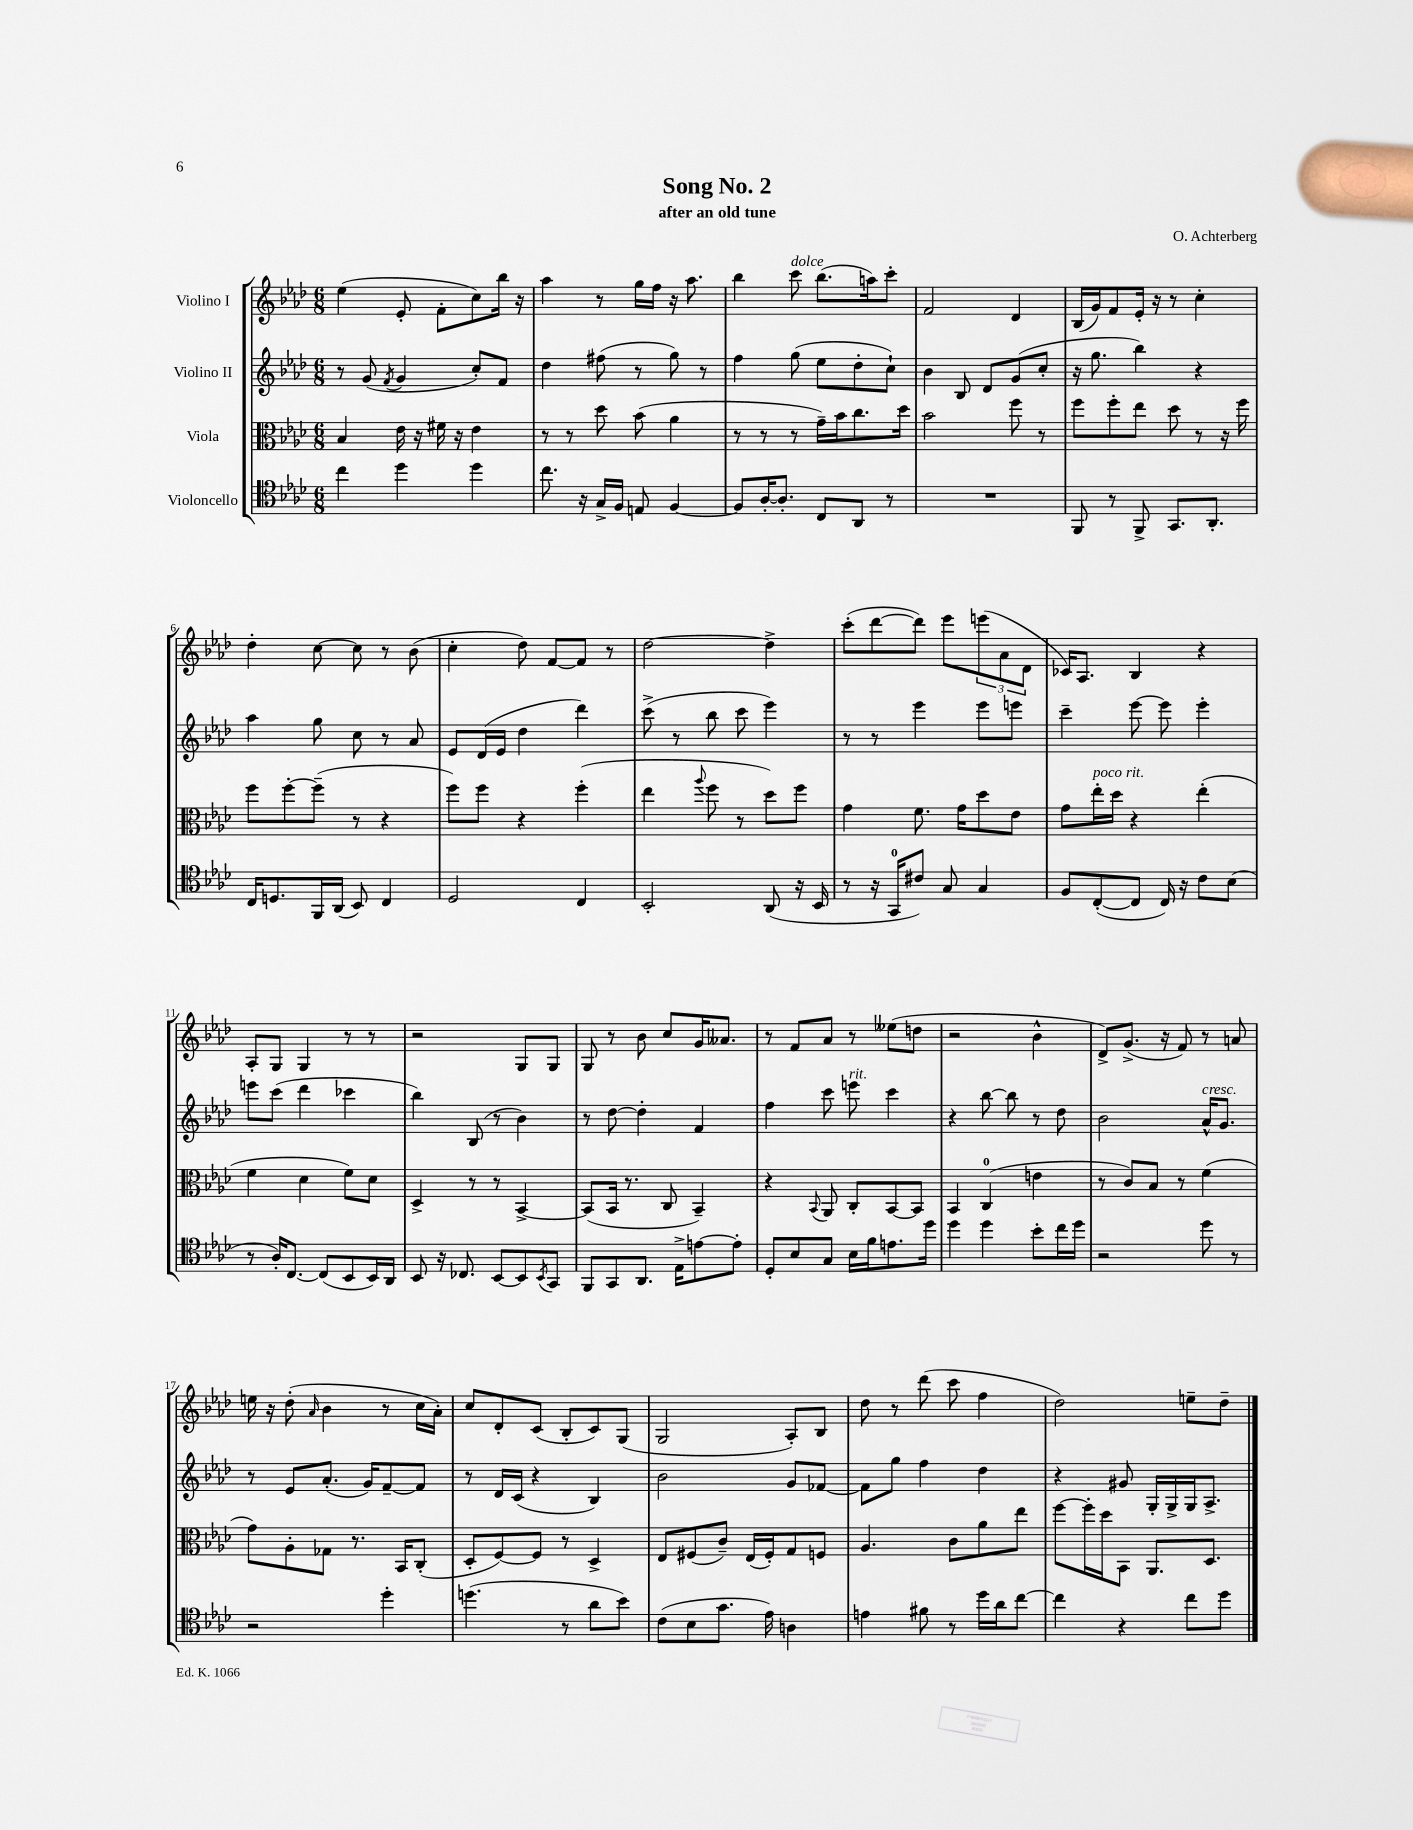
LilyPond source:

\header { title = "Song No. 2" composer = "O. Achterberg" subtitle = "after an old tune" }
<<
\new StaffGroup <<
\new Staff = "s0" \with { instrumentName = "Violino I" } {
    \clef treble \key aes \major \numericTimeSignature \time 6/8
    ees''4( ees'8-. f'8-. c''8) bes''16 r16 |
    aes''4 r8 g''16 f''16 r16 aes''8. |
    bes''4 c'''8^\markup { \italic "dolce" } bes''8.( a''16) c'''8-. |
    f'2 des'4 |
    bes16( g'16) f'8 ees'16-. r16 r8 c''4-. |
    des''4-. c''8~ c''8 r8 bes'8( |
    c''4-. des''8) f'8~ f'8 r8 |
    des''2~ des''4-> |
    c'''8-.( des'''8~ des'''8) ees'''8 \tuplet 3/2 { e'''8( aes'8 des'8 } |
    ces'16) aes8. bes4 r4 |
    aes8-. g8 g4 r8 r8 |
    r2 g8 g8 |
    g8 r8 bes'8 c''8 g'16 aeses'8. |
    r8 f'8 aes'8 r8 eeses''8( d''8 |
    r2 bes'4-^ |
    des'8->) g'8.->( r16 f'8) r8 a'8 |
    e''16 r16 des''8-.( \grace { aes'16 } bes'4 r8 c''16 aes'16-.) |
    c''8 des'8-. c'8( bes8-. c'8) g8( |
    g2 aes8-.) bes8 |
    des''8 r8 des'''8( c'''8 f''4 |
    des''2) e''8-- des''8-- \bar "|." |
}
\new Staff = "s1" \with { instrumentName = "Violino II" } {
    \clef treble \key aes \major \numericTimeSignature \time 6/8
    r8 g'8( \acciaccatura { f'8 } g'4 c''8-.) f'8 |
    des''4 fis''8( r8 g''8) r8 |
    f''4 g''8( ees''8 des''8-. c''8-!) |
    bes'4 bes8 des'8 g'8( c''8-. |
    r16 g''8. bes''4) r4 |
    aes''4 g''8 c''8 r8 aes'8 |
    ees'8 des'16( ees'16 des''4 des'''4) |
    c'''8->( r8 bes''8 c'''8 ees'''4) |
    r8 r8 ees'''4 ees'''8 e'''8 |
    c'''4-- ees'''8~ ees'''8 ees'''4-. |
    e'''8 c'''8( des'''4 ces'''4 |
    bes''4) bes8( r8 bes'4) |
    r8 des''8~ des''4-. f'4 |
    f''4 c'''8 e'''8^\markup { \italic "rit." } c'''4 |
    r4 bes''8~ bes''8 r8 des''8 |
    bes'2 aes'16-^^\markup { \italic "cresc." } g'8. |
    r8 ees'8 aes'8.-.( g'16) f'8~-- f'8 |
    r8 des'16 c'16( r4 bes4) |
    bes'2 g'8 fes'8~ |
    fes'8 g''8 f''4 des''4 |
    r4 gis'8 g16-. g16-> g16 aes8.-> \bar "|." |
}
\new Staff = "s2" \with { instrumentName = "Viola" } {
    \clef alto \key aes \major \numericTimeSignature \time 6/8
    bes4 ees'16 r16 fis'16 r16 ees'4 |
    r8 r8 des''8 bes'8( aes'4 |
    r8 r8 r8 g'16--) bes'16 c''8. des''16 |
    bes'2 f''8 r8 |
    f''8 f''8-. ees''8 des''8 r8 r16 f''16 |
    f''8 f''8~-. f''8--( r8 r4 |
    f''8) f''8 r4 f''4-.( |
    ees''4 \appoggiatura { aes''8 } f''8 r8 des''8) f''8 |
    g'4 f'8. g'16 des''8 ees'8 |
    g'8 ees''16-.^\markup { \italic "poco rit." } des''16 r4 ees''4-.( |
    f'4 des'4 f'8) des'8 |
    des4-> r8 r8 bes,4~-> |
    bes,8( bes,16 r8. c8 bes,4--) |
    r4 \appoggiatura { bes,8 } aes,8 c8-. bes,8~ bes,8 |
    bes,4 c4-0( e'4 |
    r8 c'8) bes8 r8 f'4( |
    g'8) aes8-. ges8 r8. bes,16 c8-.( |
    des8-. f8~) f8 r8 des4-> |
    ees8 fis8( c'8--) ees16( fis16-.) g8 f8 |
    aes4. c'8 aes'8 ees''8 |
    f''8~ f''16-. des''16 bes,8 aes,8. des8. \bar "|." |
}
\new Staff = "s3" \with { instrumentName = "Violoncello" } {
    \clef tenor \key aes \major \numericTimeSignature \time 6/8
    c''4 des''4 des''4 |
    c''8. r16 g16-> f16 e8 f4~ |
    f8 aes16~-. aes8.-. c8 aes,8 r8 |
    R2. |
    f,8 r8 f,8-> g,8. aes,8.-. |
    c16 d8. f,16 aes,16( bes,8) c4 |
    des2 c4 |
    bes,2-. aes,8( r16 bes,16 |
    r8 r16 g,16-0 cis'8) g8 g4 |
    f8 c8~-.( c8 c16) r16 c'8 bes8( |
    r8 aes16-.) c8.~ c8( bes,8 bes,16) aes,16 |
    bes,8 r16 ces8. bes,8~ bes,8 \acciaccatura { bes,8 } g,8 |
    f,8 g,8 aes,8. ees16-> e'8~ e'8-. |
    des8-. bes8 g8 bes16 f'16 e'8. des''16 |
    des''4 des''4 bes'8-. c''16 des''16 |
    r2 des''8 r8 |
    r2 des''4-. |
    d''4.( r8 aes'8 bes'8) |
    c'8( bes8 g'8. ees'16) a4 |
    e'4 fis'8 r8 des''16 aes'16 c''8~ |
    c''4 r4 c''8 des''8 \bar "|." |
}
>>
>>
